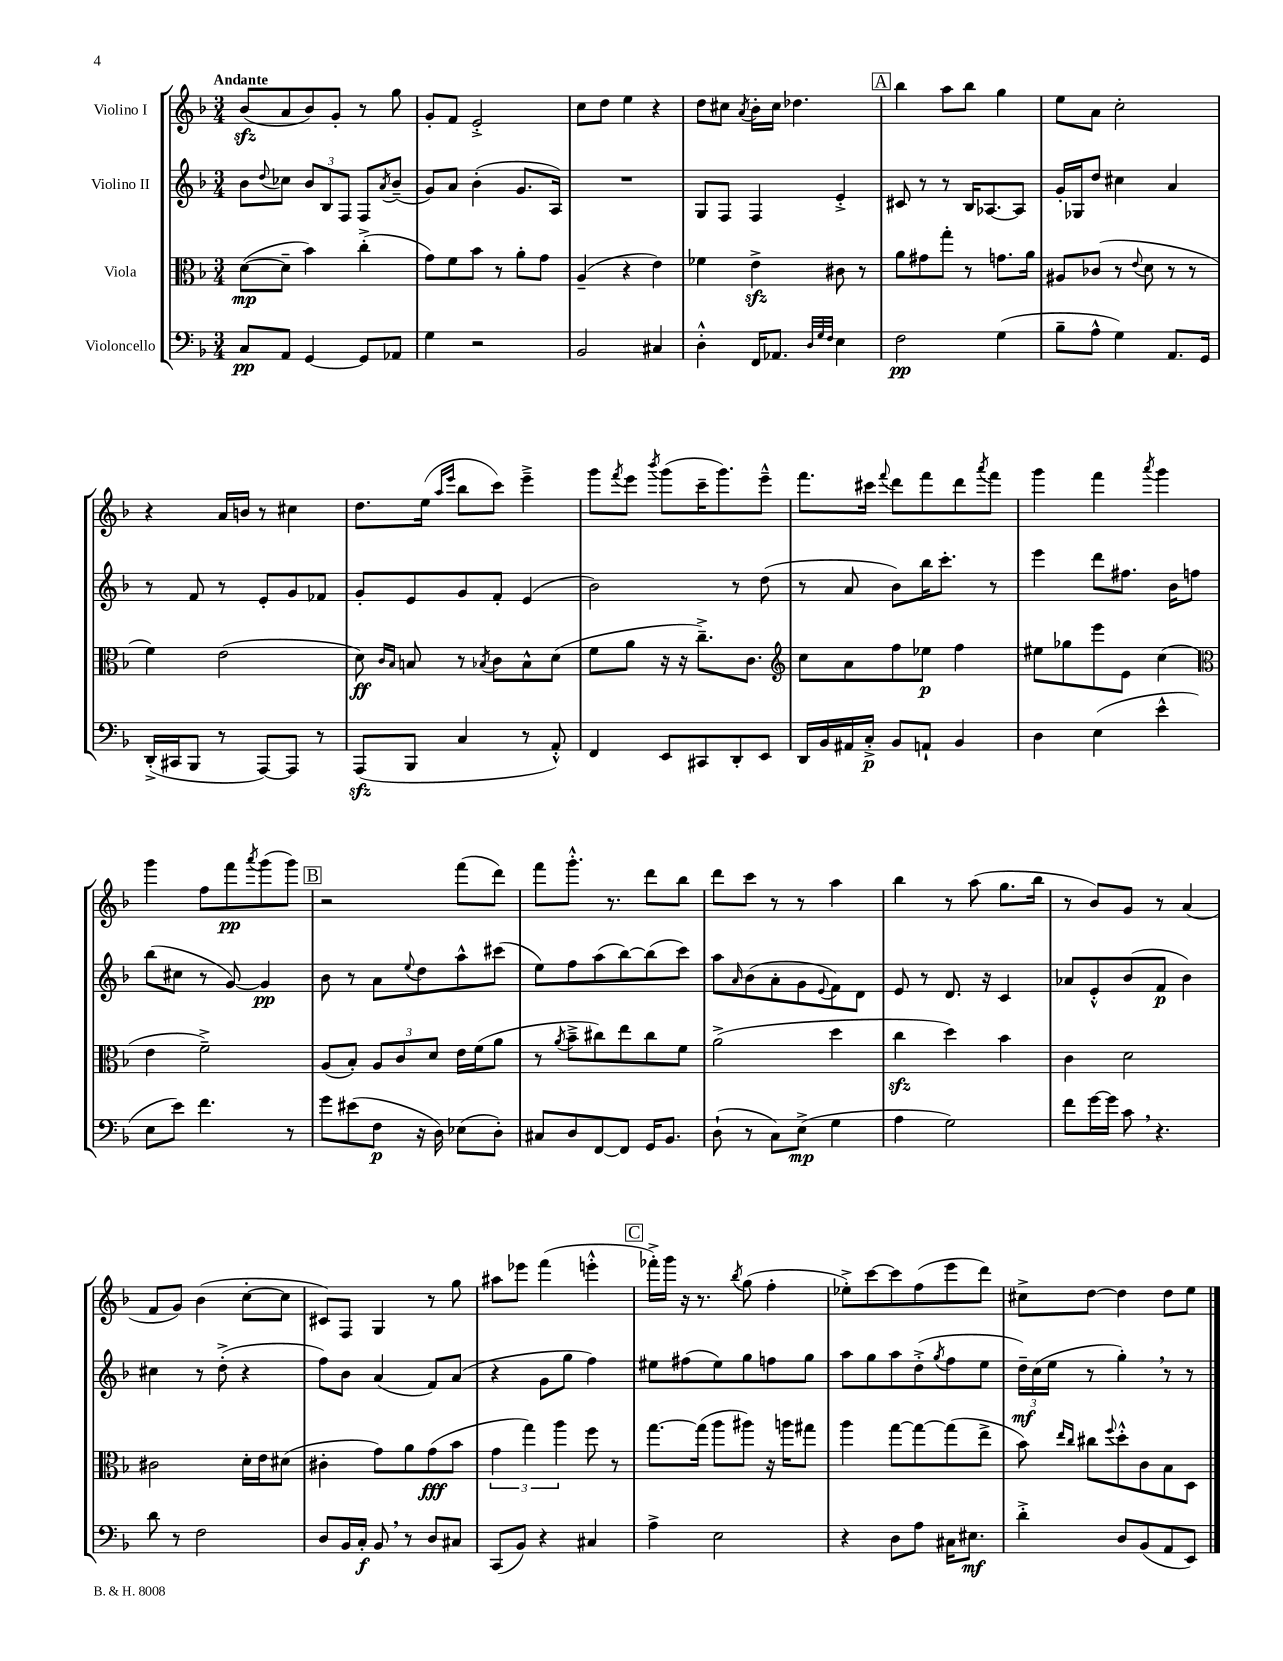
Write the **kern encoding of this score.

**kern	**kern	**kern	**kern
*staff4	*staff3	*staff2	*staff1
*clefF4	*clefC3	*clefG2	*clefG2
*k[b-]	*k[b-]	*k[b-]	*k[b-]
*M3/4	*M3/4	*M3/4	*M3/4
8C	([8d	8b-	(8b-
.	.	8qqdd	.
8AA	8d~]	8cc-	8a
[4GG	4b-)	12b-	8b-)
.	.	12B-	.
.	.	.	8g'
.	.	12F	.
8GG]	(4cc'^	8F	8r
.	.	8qa	.
8AA-	.	(8b-~	8gg
=	=	=	=
4G	8g)	8g)	8g'
.	8f	8a	8f
2r	8b-	(4b-'	2e'^
.	8r	.	.
.	8a'	8.g	.
.	8g	.	.
.	.	16A)	.
=	=	=	=
2BB-	(4A~	2.r	8cc
.	.	.	8dd
.	4r	.	4ee
4C#	4e)	.	4r
=	=	=	=
4D'^^	4f-	8G	8dd
.	.	8F	8cc#
.	.	.	8qa
16FF	4e^	4F	16b-'
8.AA-	.	.	16cc#
.	.	.	4.dd-
32qqD	.	.	.
32qqG	.	.	.
32qqF	.	.	.
4E	8c#	4e'^	.
.	8r	.	.
=	=	=	=
2F	8a	8c#	4bb-
.	8g#	8r	.
.	8gg'	8r	8aa
.	8r	16B-	8bb-
.	.	[8.A-	.
(4G	8.g	.	4gg
.	.	8A-]	.
.	16a	.	.
=	=	=	=
8B-~	8A#	16g'	8ee
.	.	16G-	.
8A^^	(8c-	8dd	8a
4G)	8r	4cc#	2cc'
.	8qqe	.	.
.	8d	.	.
8.AA	8r	4a	.
.	8r	.	.
16GG	.	.	.
=	=	=	=
(16DD'^	4f)	8r	4r
16CC#	.	.	.
8BBB-	.	8f	.
8r	(2e	8r	16a
.	.	.	16b
[8AAA)	.	8e'	8r
8AAA]	.	8g	4cc#
8r	.	8f-	.
=	=	=	=
(8AAA	8d)	8g'	8.dd
.	16qqc	.	.
.	16qqB-	.	.
8BBB-	8B	8e	.
.	.	.	(16ee
.	.	.	16qqaa
.	.	.	16qqeee
4C	8r	8g	8bb-
.	8qB-	.	.
.	8c	8f'	8ccc)
8r	8B-^^	(4e	4eee~^
8AA'^^)	(8d	.	.
=	=	=	=
4FF	8f	2b-)	8ggg
.	.	.	8qfff
.	8a	.	8eee
.	.	.	8qbbb-
8EE	16r	.	(8ggg
.	16r	.	.
8CC#	8.cc~^)	.	16ccc~
.	.	.	8.ggg)
8DD'	.	8r	.
.	8.c	.	.
8EE	.	(8dd	8eee~^^
=	=	=	=
*	*clefG2	*	*
16DD	8cc	8r	8.fff
16BB-	.	.	.
16AA#	8a	8a	.
16C'^	.	.	16ccc#
.	.	.	8qqfff
8BB-	8ff	8b-)	8ddd
8AA`	8ee-	16bb-	8fff
.	.	8.ccc'	.
4BB-	4ff	.	8ddd
.	.	.	8qaaa
.	.	8r	8fff
=	=	=	=
4D	8ee#	4eee	4ggg
.	8gg-	.	.
(4E	8eee	8ddd	4fff
.	8e	8.ff#	.
.	.	.	8qaaa
4e^^	(4cc	.	4ggg
.	.	16b-	.
.	.	8ff	.
=	=	=	=
*	*clefC3	*	*
8E	4e	(8bb-	4ggg
8e)	.	8cc#	.
4.f	2f~^)	8r	8ff
.	.	[8g)	8fff
.	.	.	8qaaa
.	.	4g]	(8ggg
8r	.	.	8ggg)
=	=	=	=
8g	(8A	8b-	2r
(8e#	8B-')	8r	.
8F	12A	8a	.
.	12c	.	.
.	.	8qqee	.
16r	.	8dd	.
.	12d	.	.
16D)	.	.	.
(8E-	16e	8aa^^	(8fff
.	(16f	.	.
8D')	8a	(8ccc#	8ddd)
=	=	=	=
8C#	8r	8ee)	8fff
.	8qa	.	.
8D	8b-~^	8ff	8.ggg'^^
[8FF	8cc#)	(8aa	.
.	.	.	8.r
8FF]	8ee	[8bb-)	.
16GG	8cc#	(8bb-]	8ddd
8.BB-	.	.	.
.	8f	8ccc)	8bb-
=	=	=	=
(8D`	(2a^	8aa	8ddd
.	.	16qqa	.
8r	.	(8b-	8ccc
8C)	.	8a'	8r
(8E^	.	8g	8r
.	.	8qqe	.
4G	4dd	8f)	4aa
.	.	8d	.
=	=	=	=
4A	4cc	8e	4bb-
.	.	8r	.
2G)	4dd)	8.d	8r
.	.	.	(8aa
.	.	16r	.
.	4b-	4c	8.gg
.	.	.	16bb-
=	=	=	=
8f	4c	8a-	8r
[16g	.	8e'^^	8b-)
16g]	.	.	.
8c	2d	(8b-	8g
4.r	.	8f	8r
.	.	4b-)	(4a
=	=	=	=
8d	2c#	4cc#	8f
8r	.	.	8g)
2F	.	8r	(4b-
.	.	(8dd'^	.
.	16d'	4r	[8cc'
.	16e	.	.
.	(8d#	.	8cc]
=	=	=	=
8D	4c#'	8ff)	8c#)
16BB-	.	8b-	8F
16C'	.	.	.
8BB-	8g)	(4a	4G
8r	8a	.	.
8D	(8g	8f)	8r
8C#	8b-	(8a	8gg
=	=	=	=
(8CC	6g	4r	8aa#
8BB-)	.	.	8eee-
.	6gg)	.	.
4r	.	8g	(4fff
.	6aa	.	.
.	.	8gg	.
4C#	8ff	4ff)	4eee'^^
.	8r	.	.
=	=	=	=
4A^	[8.gg	8ee#	16fff-'^)
.	.	.	16ggg
.	.	(8ff#	16r
.	(16gg]	.	8.r
2E	8aa	8ee#)	.
.	.	.	8qbb-
.	8aa#)	8gg	(8gg
.	16r	8ff	4ff'
.	16aa	.	.
.	8gg#	8gg	.
=	=	=	=
4r	4aa	8aa	8ee-'^)
.	.	8gg	[8ccc
8D	[8gg	8aa	8ccc]
8A	8gg_	(8dd'^	(8ff
.	.	8qgg	.
16C#	(8gg]	8ff	8eee
8.E#	.	.	.
.	8ee^	8ee	8ddd)
=	=	=	=
4d'^	8b-)	24dd~)	8cc#^
.	.	(24cc	.
.	.	24ee	.
.	16qqee	.	.
.	16qqcc	.	.
.	8cc#	8r	[8dd
.	8qqff	.	.
8D	8dd'^^	4gg')	4dd]
(8BB-	8c	.	.
8AA	8B-	8r	8dd
8EE)	8D	8r	8ee
==	==	==	==
*-	*-	*-	*-
